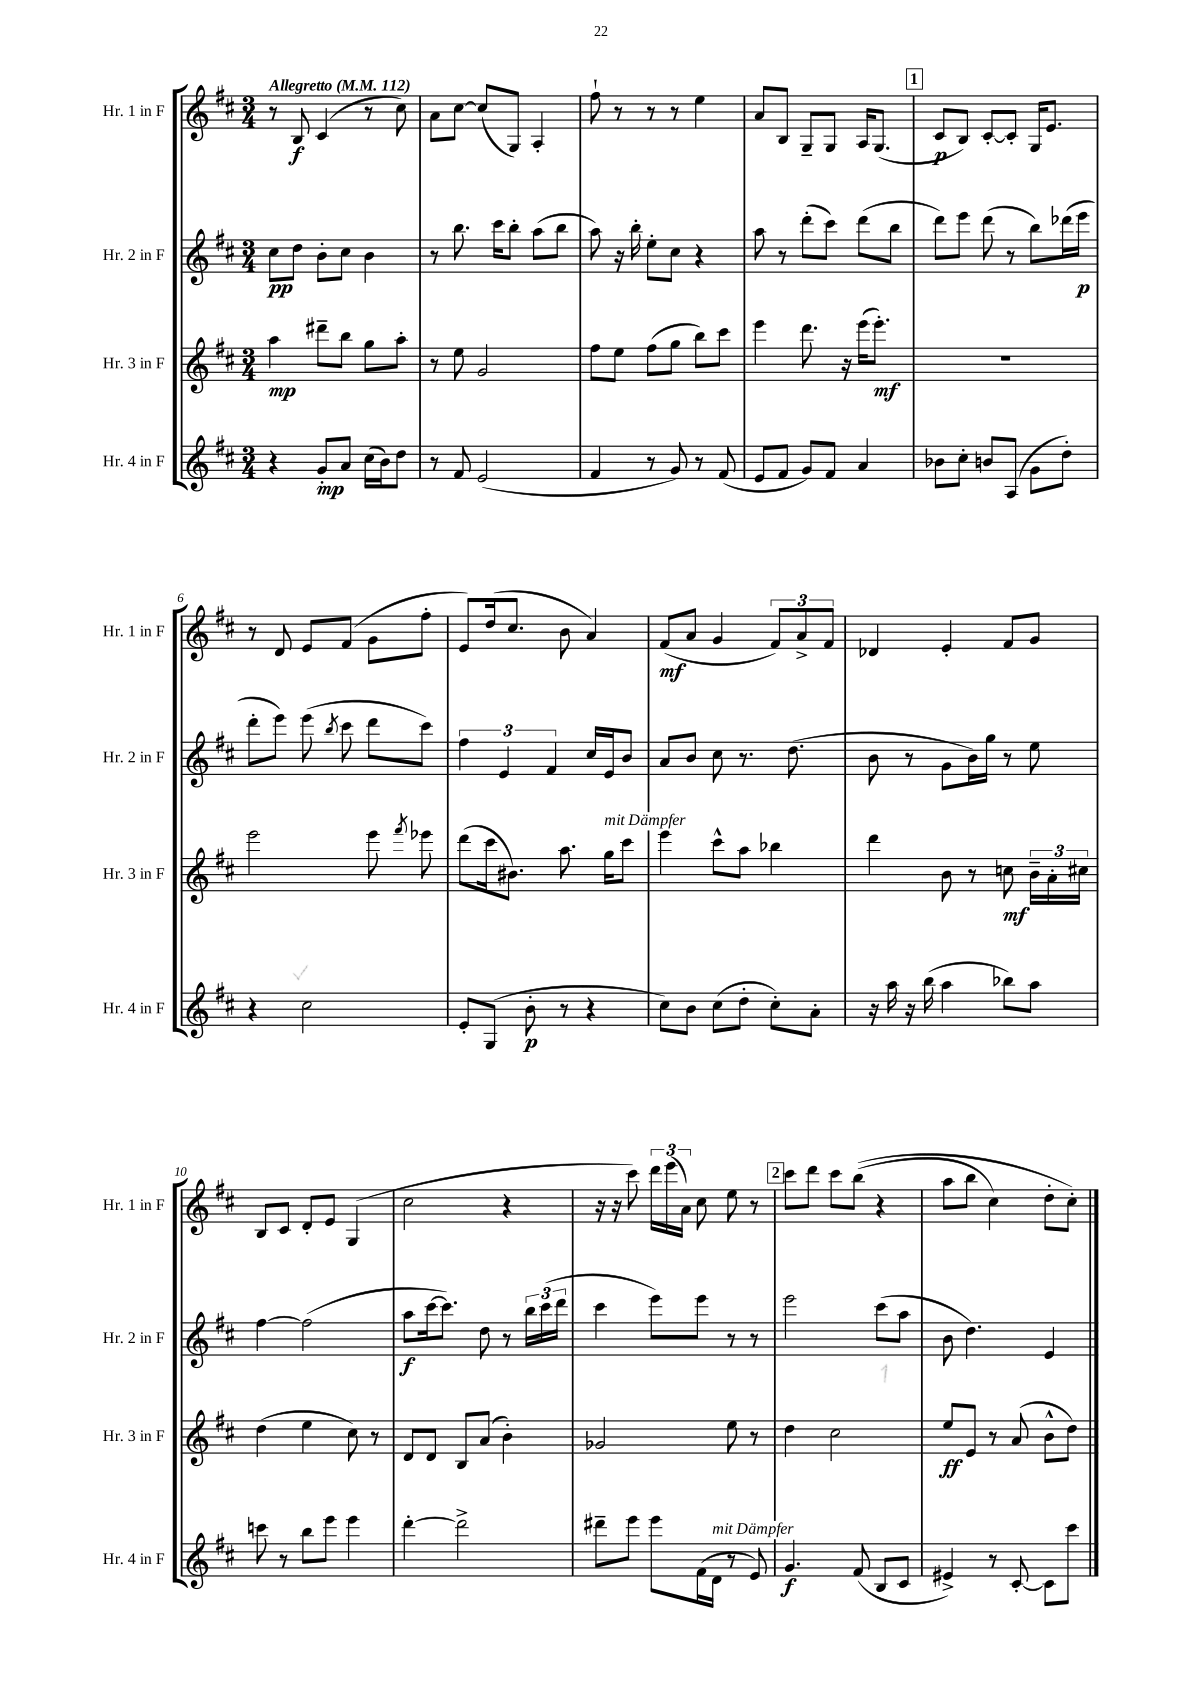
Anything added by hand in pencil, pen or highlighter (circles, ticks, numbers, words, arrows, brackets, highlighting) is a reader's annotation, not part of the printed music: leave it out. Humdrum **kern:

**kern	**dynam	**kern	**dynam	**kern	**dynam	**kern	**dynam
*part4	*part4	*part3	*part3	*part2	*part2	*part1	*part1
*staff4	*staff4	*staff3	*staff3	*staff2	*staff2	*staff1	*staff1
*I"Hr. 4 in F	*	*I"Hr. 3 in F	*	*I"Hr. 2 in F	*	*I"Hr. 1 in F	*
*I'Hr. 4 in F	*	*I'Hr. 3 in F	*	*I'Hr. 2 in F	*	*I'Hr. 1 in F	*
*clefG2	*	*clefG2	*	*clefG2	*	*clefG2	*
*k[f#c#]	*	*k[f#c#]	*	*k[f#c#]	*	*k[f#c#]	*
*M3/4	*	*M3/4	*	*M3/4	*	*M3/4	*
*MM112	*	*MM112	*	*MM112	*	*MM112	*
=1	=1	=1	=1	=1	=1	=1	=1
!	!	!	!	!	!	!LO:TX:a:B:t=Allegretto	!
4r	.	4aa\	mp	8cc#\L	pp	8r	.
.	.	.	.	8dd\J	.	8B/	f
8g'/L	mp	8ddd#X~\L	.	8b'\L	.	(4c#/	.
8a/J	.	8bb\J	.	8cc#\J	.	.	.
(16cc#\LL	.	8gg\L	.	4b\	.	8r	.
16b\J)	.	.	.	.	.	.	.
8dd\J	.	8aa'\J	.	.	.	8cc#\)	.
=2	=2	=2	=2	=2	=2	=2	=2
8r	.	8r	.	8r	.	8a\L	.
8f#/	.	8ee\	.	8.bb\	.	[8cc#\J	.
(2e/	.	2g/	.	.	.	(8cc#/L]	.
.	.	.	.	16ccc#\KL	.	.	.
.	.	.	.	8bb'\J	.	8G/J)	.
.	.	.	.	(8aa\L	.	4A'/	.
.	.	.	.	8bb\J	.	.	.
=3	=3	=3	=3	=3	=3	=3	=3
4f#/	.	8ff#\L	.	8aa\)	.	8ff#`\	.
.	.	8ee\J	.	16r	.	8r	.
.	.	.	.	16bb'\	.	.	.
8r	.	(8ff#\L	.	8ee'\L	.	8r	.
8g/)	.	8gg\J	.	8cc#\J	.	8r	.
8r	.	8bb\L)	.	4r	.	4ee\	.
(8f#/	.	8ccc#\J	.	.	.	.	.
=4	=4	=4	=4	=4	=4	=4	=4
8e/L	.	4eee\	.	8aa\	.	8a/L	.
8f#/J	.	.	.	8r	.	8B/J	.
8g/L)	.	8.ddd\	.	(8ddd'\L	.	8G~/L	.
8f#/J	.	.	.	8ccc#\J)	.	8G/J	.
.	.	16r	.	.	.	.	.
4a/	.	(16eee\KL	.	(8ddd\L	.	16A/KL	.
.	.	8.eee'\J)	mf	.	.	(8.G/J	.
.	.	.	.	8bb\J	.	.	.
!!LO:REH:place=s1:t=1
=5	=5	=5	=5	=5	=5	=5	=5
8b-X\L	.	2.r	.	8ddd\L)	.	8c#/L	p
8cc#'\J	.	.	.	8eee\J	.	8B/J)	.
8bn/L	.	.	.	(8ddd\	.	[8c#'/L	.
(8A/J	.	.	.	8r	.	8c#'/J]	.
8g\L	.	.	.	8bb\L)	.	16G/KL	.
.	.	.	.	.	.	8.e/J	.
8dd'\J)	.	.	.	(16ddd-X\L	.	.	.
.	.	.	.	16eee\JJ	p	.	.
!!LO:LB:g=z
=6	=6	=6	=6	=6	=6	=6	=6
4r	.	2eee\	.	8ddd'\L	.	8r	.
.	.	.	.	8eee\J)	.	8d/	.
2cc#\	.	.	.	(8eee\	.	8e/L	.
.	.	.	.	8qbb/	.	.	.
.	.	.	.	8ccc#\	.	(8f#/J	.
.	.	8eee\	.	8ddd\L	.	8g\L	.
.	.	8qfff#/	.	.	.	.	.
.	.	8eee-X\	.	8ccc#\J)	.	8ff#'\J	.
=7	=7	=7	=7	=7	=7	=7	=7
8e'/L	.	(8ddd\L	.	6ff#\	.	8e/L)	.
(8G/J	.	16ccc#\k	.	.	.	(16dd/k	.
.	.	.	.	6e/	.	.	.
.	.	8.b#X\J)	.	.	.	8.cc#/J	.
8b'\	p	.	.	.	.	.	.
.	.	.	.	6f#/	.	.	.
8r	.	8.aa\	.	.	.	8b\	.
4r	.	.	.	16cc#/LL	.	4a/)	.
!	!	!LO:TX:a:i:t=mit Dämpfer	!	!	!	!	!
.	.	16gg\KL	.	16e/J	.	.	.
.	.	8ccc#\J	.	8b/J	.	.	.
=8	=8	=8	=8	=8	=8	=8	=8
8cc#\L)	.	4eee\	.	8a/L	.	(8f#/L	mf
8b\J	.	.	.	8b/J	.	8a/J	.
(8cc#\L	.	8ccc#^^\L	.	8cc#\	.	4g/	.
8dd'\J	.	8aa\J	.	8.r	.	.	.
8cc#'\L)	.	4bb-X\	.	.	.	12f#/L)	.
.	.	.	.	(8.dd\	.	.	.
.	.	.	.	.	.	12a^/	.
8a'\J	.	.	.	.	.	.	.
.	.	.	.	.	.	12f#/J	.
=9	=9	=9	=9	=9	=9	=9	=9
16r	.	4ddd\	.	8b\	.	4d-X/	.
16aa\	.	.	.	.	.	.	.
16r	.	.	.	8r	.	.	.
(16bb\	.	.	.	.	.	.	.
4aa\	.	8b\	.	8g\L	.	4e'/	.
.	.	8r	.	16b\L)	.	.	.
.	.	.	.	16gg\JJ	.	.	.
8bb-X\L)	.	8ccn\	mf	8r	.	8f#/L	.
8aa\J	.	24b~\LL	.	8ee\	.	8g/J	.
.	.	24a'\	.	.	.	.	.
.	.	24cc#X\JJ	.	.	.	.	.
!!LO:LB:g=z
=10	=10	=10	=10	=10	=10	=10	=10
8cccn\	.	(4dd\	.	[4ff#\	.	8B/L	.
8r	.	.	.	.	.	8c#/J	.
8bb\L	.	4ee\	.	(2ff#\]	.	8d'/L	.
8eee\J	.	.	.	.	.	8e/J	.
4eee\	.	8cc#\)	.	.	.	(4G/	.
.	.	8r	.	.	.	.	.
=11	=11	=11	=11	=11	=11	=11	=11
[4ddd'\	.	8d/L	.	8aa\L	f	2cc#\	.
.	.	8d/J	.	[16ccc#\k	.	.	.
.	.	.	.	8.ccc#\J])	.	.	.
2ddd^\]	.	8B/L	.	.	.	.	.
.	.	(8a/J	.	8dd\	.	.	.
.	.	4b'\)	.	8r	.	4r	.
.	.	.	.	24bb\LL	.	.	.
.	.	.	.	(24ccc#\	.	.	.
.	.	.	.	24ddd\JJ	.	.	.
=12	=12	=12	=12	=12	=12	=12	=12
8ddd#X~\L	.	2g-X/	.	4ccc#\	.	16r	.
.	.	.	.	.	.	16r	.
8eee\J	.	.	.	.	.	8ccc#\)	.
8eee\L	.	.	.	8eee\L)	.	24ddd\LL	.
.	.	.	.	.	.	(24eee\	.
.	.	.	.	.	.	24a\JJ)	.
(16f#\L	.	.	.	8eee\J	.	8cc#\	.
!LO:TX:a:i:t=mit Dämpfer	!	!	!	!	!	!	!
16d\JJ	.	.	.	.	.	.	.
8r	.	8ee\	.	8r	.	8ee\	.
8e/)	.	8r	.	8r	.	8r	.
!!LO:REH:place=s1:t=2
=13	=13	=13	=13	=13	=13	=13	=13
4.g/	f	4dd\	.	2eee\	.	8ccc#\L	.
.	.	.	.	.	.	8ddd\J	.
.	.	2cc#\	.	.	.	8ccc#\L	.
(8f#/	.	.	.	.	.	((8bb\J	.
8B/L	.	.	.	(8ccc#\L	.	4r	.
8c#/J	.	.	.	8aa\J	.	.	.
=14	=14	=14	=14	=14	=14	=14	=14
4e#X^/)	.	8ee/L	ff	8b\	.	8aa\L	.
.	.	8e/J	.	4.dd\)	.	8bb\J	.
8r	.	8r	.	.	.	4cc#\)	.
[8c#'/	.	(8a/	.	.	.	.	.
8c#\L]	.	8b^^\L	.	4e/	.	8dd'\L	.
8ccc#\J	.	8dd\J)	.	.	.	8cc#'\J)	.
==	==	==	==	==	==	==	==
*-	*-	*-	*-	*-	*-	*-	*-
